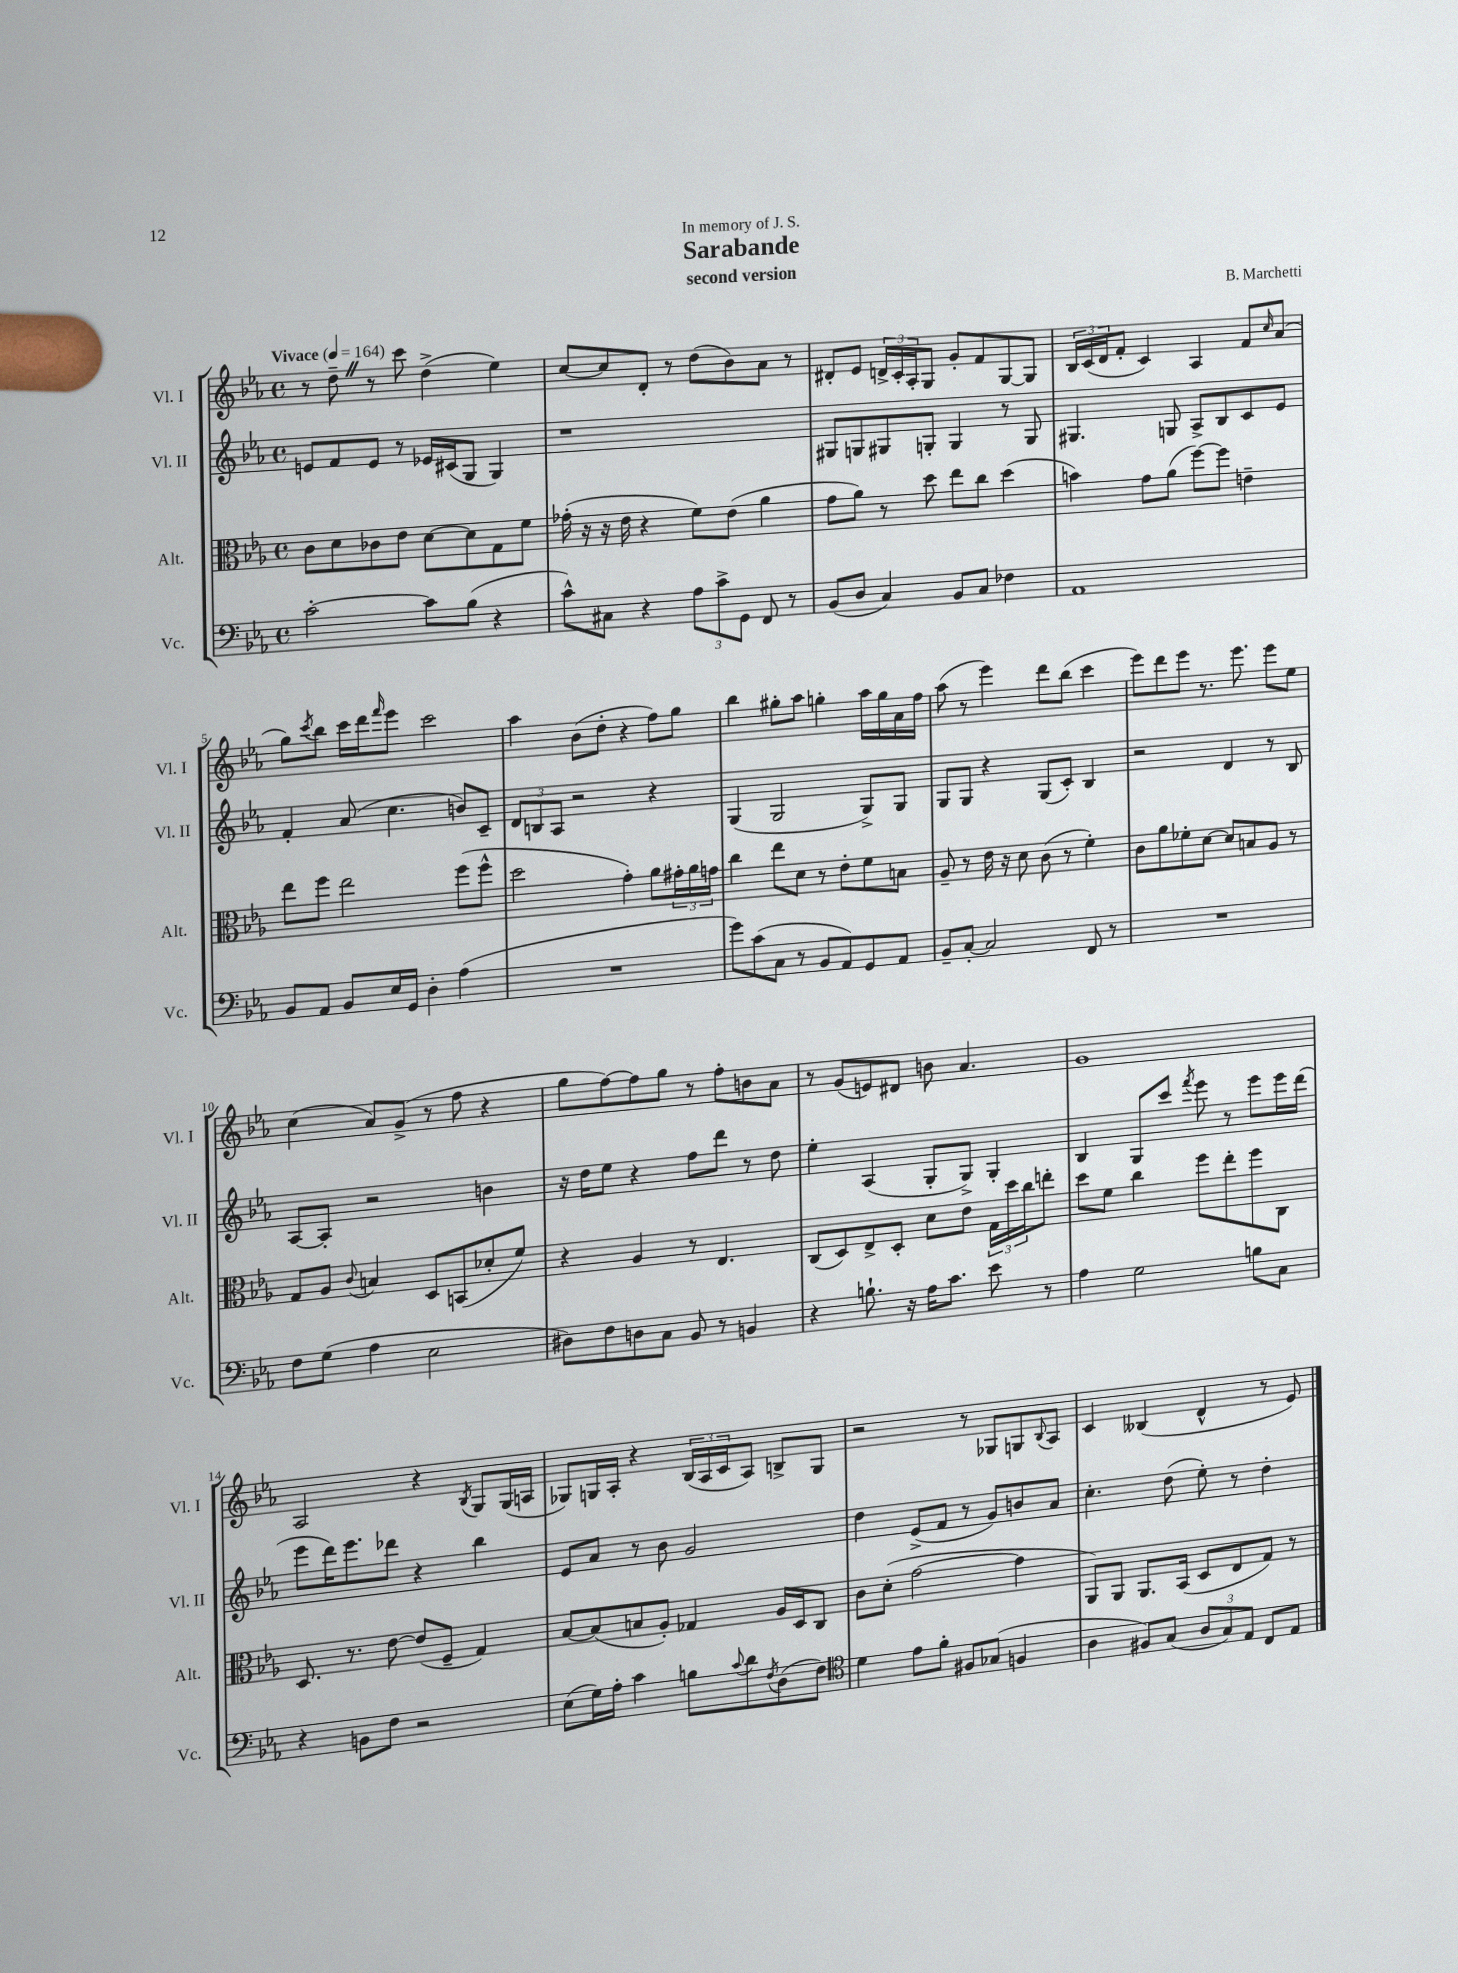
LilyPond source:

\header { title = "Sarabande" composer = "B. Marchetti" subtitle = "second version" dedication = "In memory of J. S." }
<<
\new StaffGroup <<
\new Staff = "s0" \with { instrumentName = "Vl. I" shortInstrumentName = "Vl. I" } {
    \clef treble \key ees \major \defaultTimeSignature \time 4/4 \tempo "Vivace" 4 = 164
    r8 d''8-- \once \override BreathingSign.text = \markup { \musicglyph "scripts.caesura.straight" } \breathe r8 c'''8 d''4->( ees''4) |
    c''8~ c''8 d'8-. r8 d''8( bes'8) aes'8 r8 |
    dis'8-. ees'8 \tuplet 3/2 { d'16-> c'16-. aes16-. } g8 g'8-. f'8 g8~ g8 |
    \tuplet 3/2 { bes16 c'16( d'16 } f'8-. c'4) aes4 f'8 \grace { c''16 } aes'8( |
    g''8) \acciaccatura { c'''8 } bes''8 c'''16 d'''16 \grace { f'''16 } ees'''8 c'''2 |
    aes''4 bes'8( d''8-. r4 f''8) g''8 |
    bes''4 gis''8-. aes''8 g''4-. aes''16 g''16 aes'16 f''16 |
    aes''8( r8 ees'''4) d'''8 bes''8( c'''4 |
    ees'''8) d'''8 ees'''8 r8. ees'''8. ees'''8 ees''8 |
    c''4( aes'8) g'8->( r8 f''8 r4 |
    g''8 f''8~) f''8 g''8 r8 f''8-. b'8 aes'8 |
    r8 g'8( e'8) dis'8 b'8 aes'4. |
    g'1 |
    aes2 r4 \acciaccatura { bes8 } g8 g16( a16 |
    ges8) g16 aes16-. r4 \tuplet 3/2 { bes16( aes16 c'16 } aes8) b8-> g8 |
    r2 r8 ges8 g8 \appoggiatura { bes8 } aes8 |
    c'4 beses4( d'4-^ r8 ees'8) \bar "|." |
}
\new Staff = "s1" \with { instrumentName = "Vl. II" shortInstrumentName = "Vl. II" } {
    \clef treble \key ees \major \defaultTimeSignature \time 4/4
    e'8 f'8 e'8 r8 ees'16 cis'16( g8 g4) |
    r1 |
    gis8 g8 gis8 g8-. g4 r8 g8 |
    gis4. g8 aes8-> bes8 c'8 ees'8 |
    f'4-. aes'8( c''4. b'8) c'8-- |
    \tuplet 3/2 { d'8 b8 aes8 } r2 r4 |
    g4( g2 g8->) g8 |
    g8 g8 r4 g8( c'8-.) bes4 |
    r2 d'4 r8 bes8 |
    aes8~ aes8-. r2 b'4 |
    r16 d''16 ees''8 r4 f''8 d'''8 r8 d''8 |
    ees''4-. aes4( g8-. g8->) g4-. |
    bes4 g8 c'''8 \acciaccatura { f'''8 } ees'''8 r8 ees'''8 ees'''16 d'''16( |
    ees'''8 d'''16) ees'''8. des'''8 r4 bes''4 |
    ees'8 aes'8 r8 bes'8 g'2 |
    d''4 ees'8->( f'8 r8 g'8) b'8 aes'8 |
    c''4.-. d''8( ees''8-.) r8 d''4-. \bar "|." |
}
\new Staff = "s2" \with { instrumentName = "Alt." shortInstrumentName = "Alt." } {
    \clef alto \key ees \major \defaultTimeSignature \time 4/4
    c'8 d'8 ces'8 ees'8 d'8~ d'8 g8 f'8 |
    ges'16-.( r16 r16 ees'16 r4 f'8) ees'8( aes'4 |
    g'8 aes'8) r8 d''8 ees''8 c''8 d''4( |
    b'4) g'8 aes'8( f''8~) f''8 e'4-- |
    ees''8 f''8 ees''2 f''8( f''8-^ |
    d''2 g'4-.) aes'8 \tuplet 3/2 { gis'16-. aes'16 g'16 } |
    c''4 ees''8 d'8 r8 ees'8-. f'8 b8 |
    aes8-- r8 ees'16 r16 d'8 c'8( r8 f'4-.) |
    c'8 aes'8 fes'8-. d'8~ d'8 b8 aes8 r8 |
    g8 aes8 \appoggiatura { c'8 } b4 d8 b,8( des'8-. f'8) |
    r4 aes4 r8 ees4. |
    c8( d8) ees8-> d8-. d'8 ees'8 \tuplet 3/2 { g16 d''16 c''16 } e''8-. |
    d''8 f'8 c''4 f''8 ees''8-. f''8 c8 |
    d8. r8. ees'8~ ees'8( f8-- g4) |
    bes8~ bes8( b8 aes8-.) ges4 aes16 d16 c8 |
    c'8 d'8-.( g'2~ g'4 |
    aes,8) aes,8 aes,8. bes,16( d8 ees8 g8) r8 \bar "|." |
}
\new Staff = "s3" \with { instrumentName = "Vc." shortInstrumentName = "Vc." } {
    \clef bass \key ees \major \defaultTimeSignature \time 4/4
    c'2~-. c'8 bes8( r4 |
    c'8-^) cis8 r4 \tuplet 3/2 { aes8 c'8-> g,8 } f,8 r8 |
    bes,8( d8 c4) bes,8 c8 fes4 |
    aes,1 |
    bes,8 aes,8 bes,8 ees16 g,16 d4-. aes4( |
    R1 |
    g'8) c'8( c8 r8 bes,8 aes,8) g,8 aes,8 |
    bes,8-- c8~-. c2 f,8 r8 |
    R1 |
    f8 g8( aes4 ees2 |
    dis8) f8 d8 c8 bes,8 r8 b,4 |
    r4 b8.-! r16 aes16 c'8. ees'8 r8 |
    aes4 g2 b8 c8 |
    r4 b,8 f8 r2 |
    ees8( g16) aes16-. c'4 b8 \appoggiatura { c'8 } d'8 \acciaccatura { f8 } d8( f8) |
    \clef tenor d'4 ees'8 f'8-. fis8 ges8( f4 |
    aes4 fis8) g8( \tuplet 3/2 { aes8 g8) ees8 } c8 ees8 \bar "|." |
}
>>
>>
